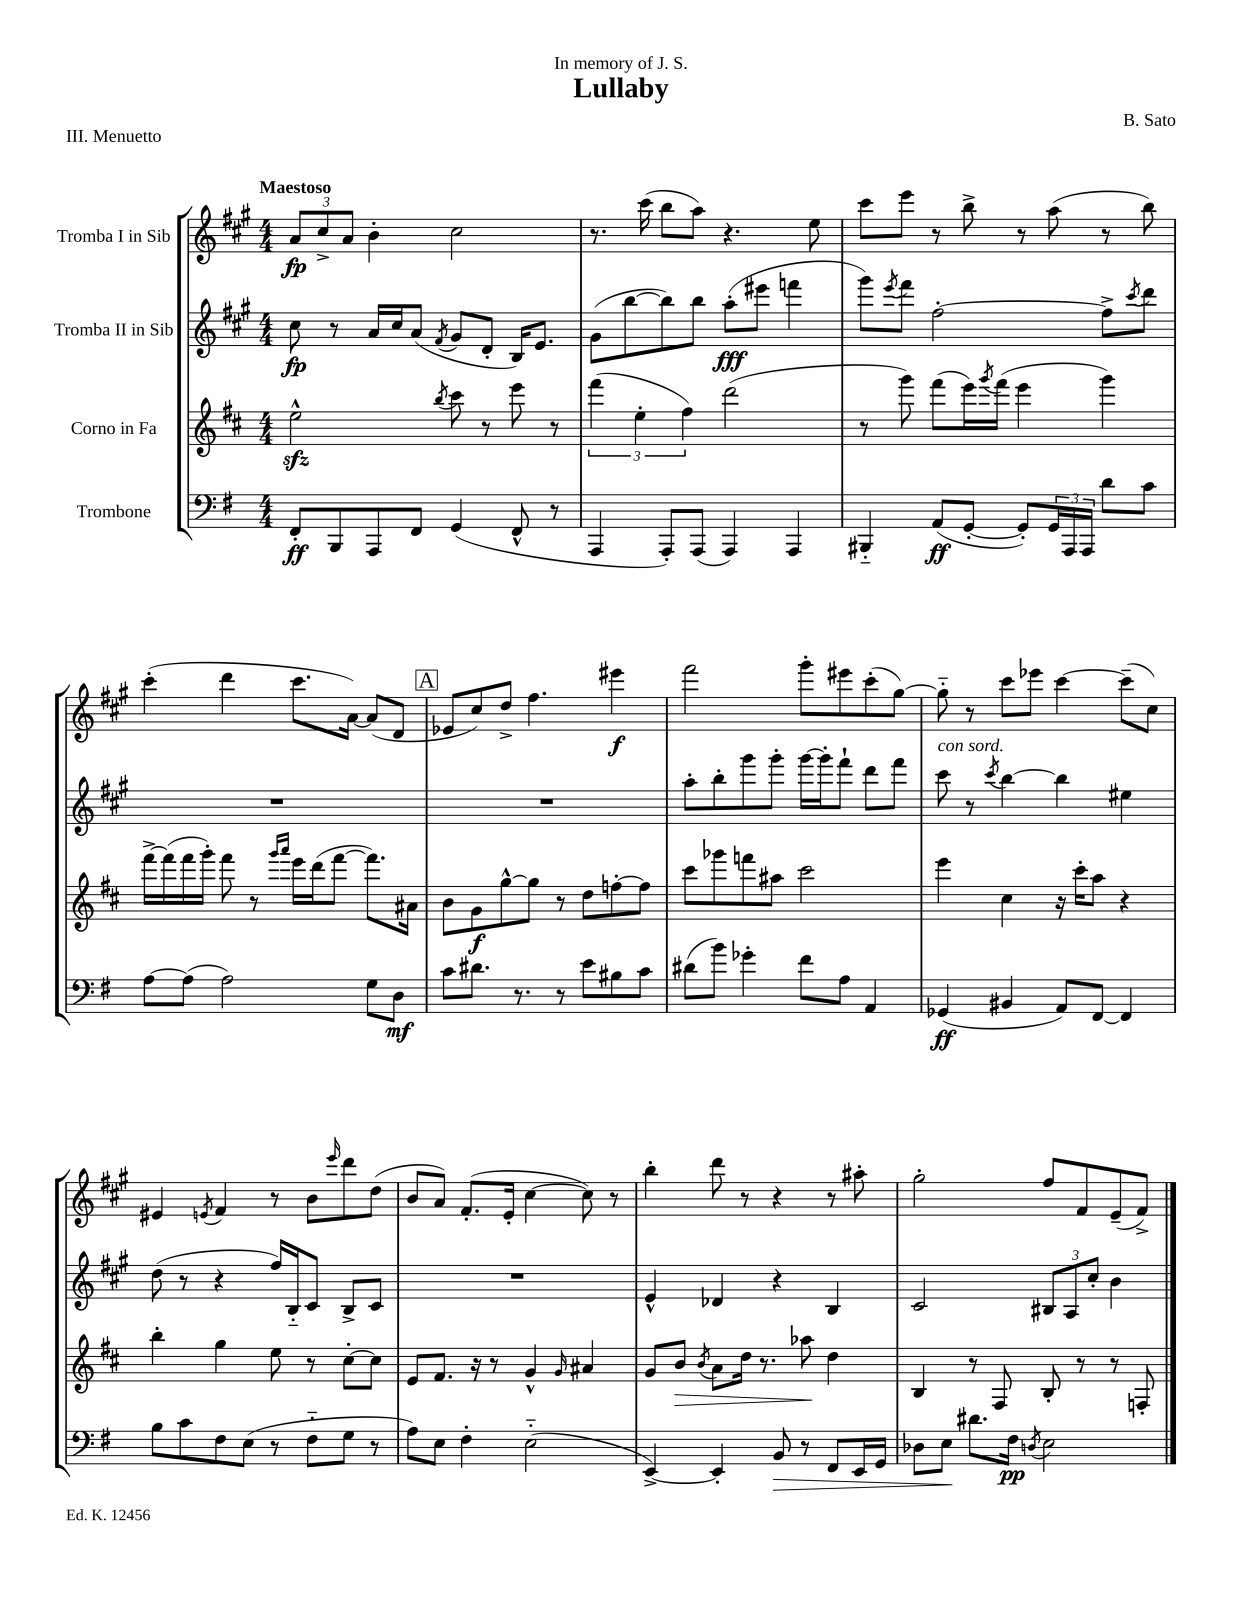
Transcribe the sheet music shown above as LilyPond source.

\header { title = "Lullaby" composer = "B. Sato" dedication = "In memory of J. S." piece = "III. Menuetto" }
<<
\new StaffGroup <<
\new Staff = "s0" \with { instrumentName = "Tromba I in Sib" } {
    \clef treble \key a \major \numericTimeSignature \time 4/4 \tempo "Maestoso"
    \tuplet 3/2 { a'8\fp cis''8-> a'8 } b'4-. cis''2 |
    r8. cis'''16( b''8 a''8) r4. e''8 |
    cis'''8 e'''8 r8 b''8-> r8 a''8( r8 b''8) |
    cis'''4-.( d'''4 cis'''8. a'16~) a'8( d'8 |
    \mark \markup { \box "A" } ees'8 cis''8) d''8-> fis''4. eis'''4\f |
    fis'''2 gis'''8-. eis'''8 cis'''8-.( gis''8~) |
    gis''8-_ r8 cis'''8 ees'''8 cis'''4~ cis'''8--( cis''8) |
    eis'4 \acciaccatura { e'8 } fis'4 r8 b'8 \grace { e'''16 } d'''8 d''8( |
    b'8 a'8) fis'8.-.( e'16-. cis''4~ cis''8) r8 |
    b''4-. d'''8 r8 r4 r8 ais''8-. |
    gis''2-. fis''8 fis'8 e'8--( fis'8->) \bar "|." |
}
\new Staff = "s1" \with { instrumentName = "Tromba II in Sib" } {
    \clef treble \key a \major \numericTimeSignature \time 4/4
    cis''8\fp r8 a'16 cis''16 a'8( \acciaccatura { fis'8 } gis'8 d'8-. b16) e'8. |
    gis'8( b''8~ b''8) b''8 a''8-.\fff( eis'''8 f'''4 |
    gis'''8) \acciaccatura { e'''8 } fis'''8 fis''2~-. fis''8-> \acciaccatura { cis'''8 } d'''8 |
    R1 |
    \mark \markup { \box "A" } R1 |
    a''8-. b''8-. gis'''8 gis'''8-. gis'''16~ gis'''16-. fis'''8-! d'''8 fis'''8 |
    cis'''8^\markup { \italic "con sord." } r8 \acciaccatura { cis'''8 } b''4~ b''4 eis''4 |
    d''8( r8 r4 fis''16) b16-_ cis'8 b8-> cis'8 |
    R1 |
    e'4-^ des'4 r4 b4 |
    cis'2 \tuplet 3/2 { bis8 a8 cis''8-. } b'4 \bar "|." |
}
\new Staff = "s2" \with { instrumentName = "Corno in Fa" } {
    \clef treble \key d \major \numericTimeSignature \time 4/4
    e''2-^\sfz \acciaccatura { b''8 } cis'''8 r8 e'''8 r8 |
    \tuplet 3/2 { fis'''4( e''4-. fis''4) } d'''2( |
    r8 g'''8) fis'''8( e'''16) \acciaccatura { g'''8 } fis'''16( e'''4 g'''4) |
    fis'''16~-> fis'''16( fis'''16 g'''16-.) fis'''8 r8 \grace { g'''16 a'''16 } e'''16 d'''16( fis'''8~ fis'''8.) ais'16 |
    \mark \markup { \box "A" } b'8 g'8\f g''8~-^ g''8 r8 d''8 f''8~-. f''8 |
    cis'''8 ges'''8 f'''8 ais''8 cis'''2 |
    e'''4 cis''4 r16 cis'''16-. a''8 r4 |
    b''4-. g''4 e''8 r8 cis''8~-. cis''8 |
    e'8 fis'8. r16 r8 g'4-^ \grace { g'16 } ais'4 |
    g'8 b'8\> \acciaccatura { b'8 } a'8 d''16 r8. aes''8\! d''4 |
    b4 r8 fis8 b8-. r8 r8 f8-. \bar "|." |
}
\new Staff = "s3" \with { instrumentName = "Trombone" } {
    \clef bass \key g \major \numericTimeSignature \time 4/4
    fis,8-.\ff b,,8 a,,8 fis,8 g,4( fis,8-^ r8 |
    a,,4 a,,8-.) a,,8( a,,4) a,,4 |
    bis,,4-_ a,8\ff( g,8~-. g,8-.) \tuplet 3/2 { g,16 a,,16 a,,16 } d'8 c'8 |
    a8~ a8( a2) g8 d8\mf |
    \mark \markup { \box "A" } c'8 dis'8. r8. r8 e'8 bis8 c'8 |
    dis'8( b'8) ges'4-. fis'8 a8 a,4 |
    ges,4\ff( bis,4 a,8) fis,8~ fis,4 |
    b8 c'8 fis8 e8( r8 fis8-_ g8 r8 |
    a8) e8 fis4-. e2-_( |
    e,4~->) e,4-. b,8\> r8 fis,8 e,16 g,16 |
    des8 e8\! dis'8. fis16\pp \acciaccatura { d8 } e2 \bar "|." |
}
>>
>>
\layout { \context { \Score \remove "Bar_number_engraver" } }
